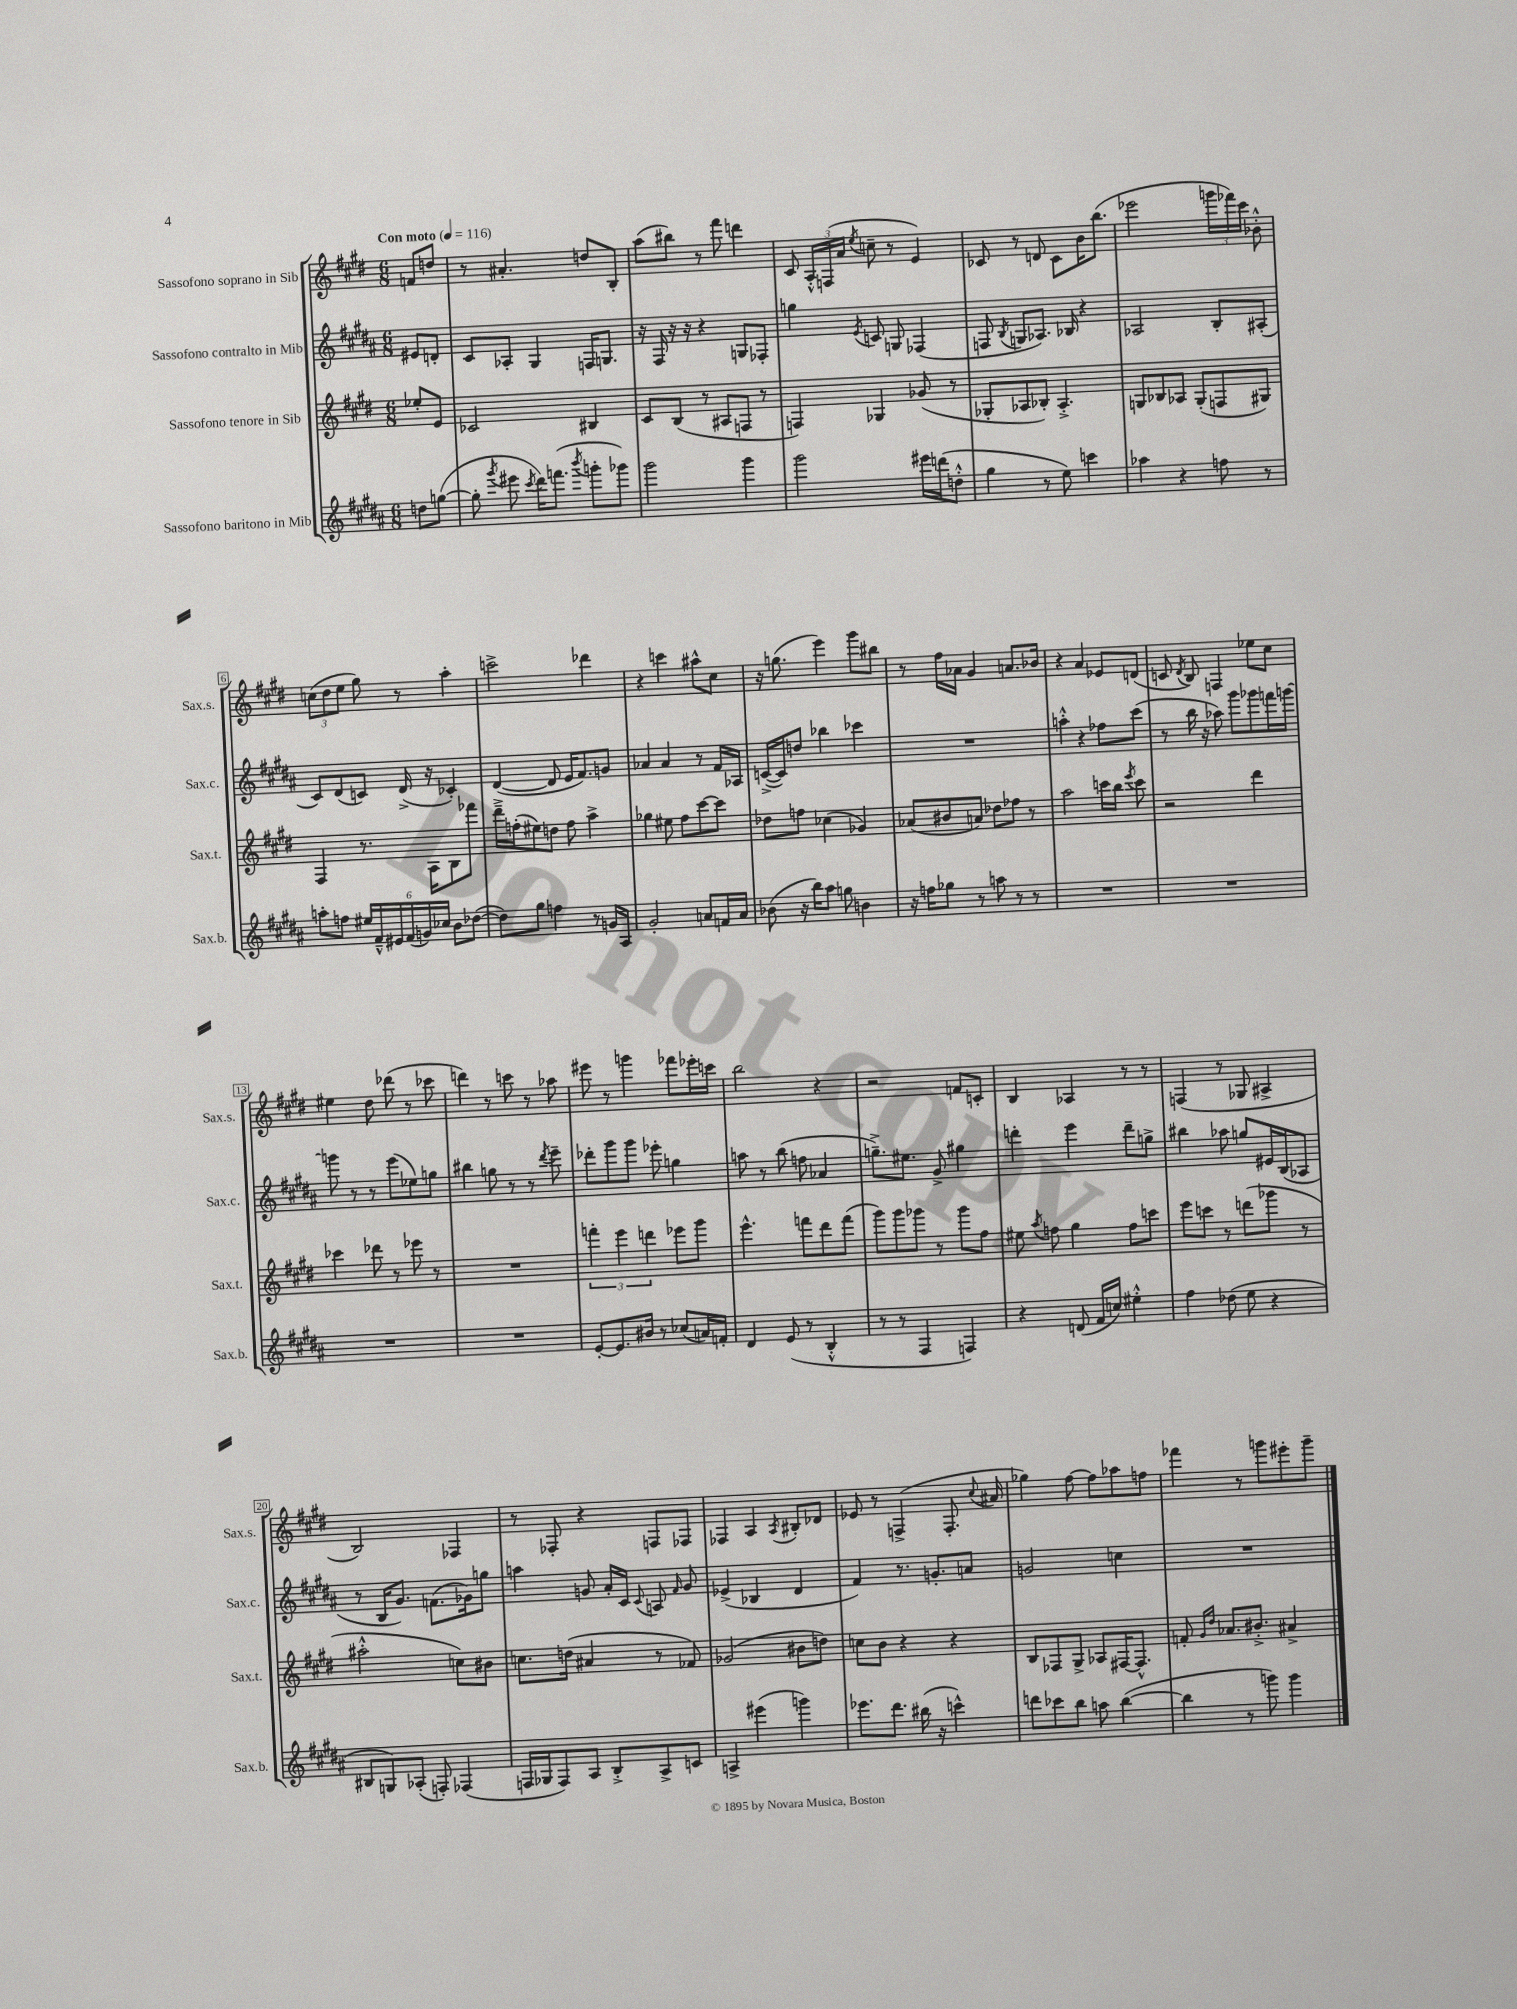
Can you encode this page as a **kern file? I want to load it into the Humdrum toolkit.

**kern	**kern	**kern	**kern
*staff4	*staff3	*staff2	*staff1
*clefG2	*clefG2	*clefG2	*clefG2
*k[f#c#g#d#a#]	*k[f#c#g#d#]	*k[f#c#g#d#a#]	*k[f#c#g#d#]
*M6/8	*M6/8	*M6/8	*M6/8
*MM116	*MM116	*MM116	*MM116
8dd	8ee-'	8e#	8f
([8gg	8e	8d'	8dd
=	=	=	=
8gg']	2c-	8c#	8r
8qggg#	.	.	.
8eee#	.	8A-'	4.a#'
8qccc#	.	.	.
16ddd#)	.	4G#	.
(8.fff	.	.	.
8qbbb	.	.	.
8ggg'	4B#	16F	8dd
.	.	8.G	.
8ggg-)	.	.	8B'
=	=	=	=
2ggg#	8c#	16r	(8aa
.	.	16F#	.
.	(8B	16r	8bb#)
.	.	16r	.
.	8r	4r	8r
.	8A#	.	8fff#
4ggg#	8F	8G	4ddd
.	8r	8F-'	.
=	=	=	=
2ggg#	4F)	4gg	8c#
.	.	.	24A'^^
.	.	.	(24F
.	.	.	24a
.	.	8qe	8qee
.	4G-	8c	8cc~
.	.	8G	8r
16eee#	(8g-	(4F-	4e)
(16ddd	.	.	.
8dd'^^	8r	.	.
=	=	=	=
4gg#	8G-'	8F	8c-
.	.	8qB	.
.	8A-	8G	8r
8r	8B-')	8.A-)	8d
8ee)	4.A-'^	.	8c-
.	.	16B-	.
4ccc	.	4r	16b
.	.	.	(8.bb
=	=	=	=
4aa-	8G	2A-	2eee-
.	8B-	.	.
4r	8A-	.	.
.	(8G'	.	.
8ff	8F	8B'	24ggg
.	.	.	24fff-)
.	.	.	24ccc#
8r	8G#)	(8A#'	8b-'^^
=	=	=	=
8aa'	4F#	8c#)	(12cc
.	.	.	12dd#
8ff	.	(8d#	.
.	.	.	12ee
24ee#	8.r	8c)	8gg#)
24f#~^^	.	.	.
24e#	.	.	.
(24f#	.	(16d#^	8r
24g)	.	.	.
.	16A	16r	.
24cc-	.	.	.
8b	8B	4c-')	4aa'
([8dd-	8fff-	.	.
=	=	=	=
8dd-])	16ddd#~^	([4d#	2ccc^
.	(16ff'	.	.
8gg#	8ee#)	.	.
4ff	8dd	8d#]	.
.	8ff	16e	.
.	.	8.f#)	.
8r	4aa^	.	4ddd-
16g	.	8g	.
16A#	.	.	.
=	=	=	=
2g#'	4gg-	4a-	4r
.	8ee#	4a-	4ccc
.	8ff#	.	.
8a	[8ccc#	8r	8aa#^^
16f	8ccc#]	16f#	8cc#
16a	.	16A-	.
=	=	=	=
(8b-	8dd-	([16c^	16r
.	.	16c])	(8.gg
16r	8ff	8dd	.
16bb)	.	.	.
8aa#	(4cc-	4bb-	4eee)
8gg	.	.	.
4b	4g-)	4ccc-	8ggg#
.	.	.	8bb#
=	=	=	=
16r	(8a-	2.r	8r
16ff	.	.	.
8gg-	8b#	.	16ff#
.	.	.	16a-
8r	8a)	.	4g#
8aa	8dd-	.	.
8r	8ff-	.	8.a
8r	8r	.	.
.	.	.	16b-
=	=	=	=
2.r	2aa	4aa'^^	4r
.	.	4r	4a
.	16ccc	8ff-	8e-
.	16bb	.	.
.	8qeee	.	.
.	8ccc	(8ccc#	(8d
=	=	=	=
2.r	2r	8r	8c
.	.	.	8qd#
.	.	16bb	8B)
.	.	16r	.
.	.	8aa-)	4F
.	.	8ggg#	.
.	4ddd#	8ggg-	8ee-
.	.	16fff	8cc#
.	.	[16ggg	.
=	=	=	=
2.r	4ccc-	8ggg]	4ee#
.	.	8r	.
.	8ddd-	8r	8dd#
.	8r	(8eee	(8ddd-
.	8eee-	8ee-)	8r
.	8r	8gg	8ccc-
=	=	=	=
2.r	2.r	4bb#	4ddd)
.	.	8gg	8r
.	.	8r	8ccc
.	.	8r	8r
.	.	8qddd#	.
.	.	8eee~	8aa-
=	=	=	=
[8e'	6fff'	8ddd-'	8eee#
8.e]	.	8ggg#	8r
.	6eee	.	.
.	.	8ggg#	4ggg
16b#	.	.	.
.	6ddd	.	.
8r	.	8eee-'	.
(8cc-	8eee-	4gg	8fff-
16a)	8ggg#	.	16eee-'
16f'	.	.	16ccc
=	=	=	=
4d#	4.eee^^	8aa	2bb
.	.	8r	.
(8e	.	(8bb	.
8r	8fff	8ff	.
4B'^^	8ddd#	4a-	4r
.	(8fff	.	.
=	=	=	=
8r	8ggg#)	8.gg~^)	2r
8r	8ggg#	.	.
.	.	8.ee#	.
4F#	8ggg-	.	.
.	8r	8g#^	.
4F)	8ggg-	4gg#	8f
.	8ff#	.	8c'
=	=	=	=
4r	8ee#	4ddd'	4B
.	8qaa	.	.
.	8ff	.	.
(8d	4gg#	4eee	4A-
16f#	.	.	.
16cc)	.	.	.
4ee#'^^	8ff	8ddd~	8r
.	8ccc	8gg^	8r
=	=	=	=
4ff#	8eee	4bb#	(4F
.	8ccc	.	.
(8dd-	8r	8aa-	8r
8ee	(8ddd	8gg	8G-
4r	8ggg-	16e#	4A#^
.	.	(16B	.
.	8r	8A-	.
=	=	=	=
8B#	2aa#'^^	8r	2B)
8G)	.	16B	.
.	.	8.g#)	.
(8A-'	.	.	.
8F')	.	(8.f	.
(4F-	8cc)	.	4F-
.	.	16g-)	.
.	8b#	8gg	.
=	=	=	=
16F	8.cc	4aa	8r
16G-	.	.	.
8F)	.	.	8F-'
.	(16dd	.	.
8A#	4a#	8g	4r
8B'^	.	16a#'	.
.	.	16c#	.
.	.	8qqc#	.
8A#^	8r	8A	8F
.	.	16qqf#	.
8c	8f-)	8g	8F-
=	=	=	=
4A^	(2g-	(4e-^	4F-
(4eee#	.	4B-	4A
.	.	.	8qA
4ggg)	8b#	4d#	8B#'
.	8dd)	.	8d-
=	=	=	=
8.eee-	8cc	4f#)	8e-
.	8b	.	8r
8.ddd#	.	.	.
.	4r	8.r	(4F^
(16bb#	.	.	.
16r	.	8.g'	.
4ccc^^)	4r	.	8.F'
.	.	8a	.
.	.	.	8qqcc#
.	.	.	16a#
=	=	=	=
8ddd	8B	2g	4gg-)
8ccc-	8F-	.	.
8bb	8G#^	.	[8ff#
8aa	8A-	.	8ff#]
([4bb	[16F#	4cc	8aa-
.	8.F#^^]	.	.
.	.	.	8ff
=	=	=	=
4bb]	8f'	2.r	4fff-
.	16qqg#	.	.
.	16qqdd#	.	.
.	8.a-	.	.
8r	.	.	8r
.	8.b#'^	.	.
8ggg)	.	.	8ggg
4ggg	4a#^	.	8eee#'
.	.	.	8ggg~
==	==	==	==
*-	*-	*-	*-
